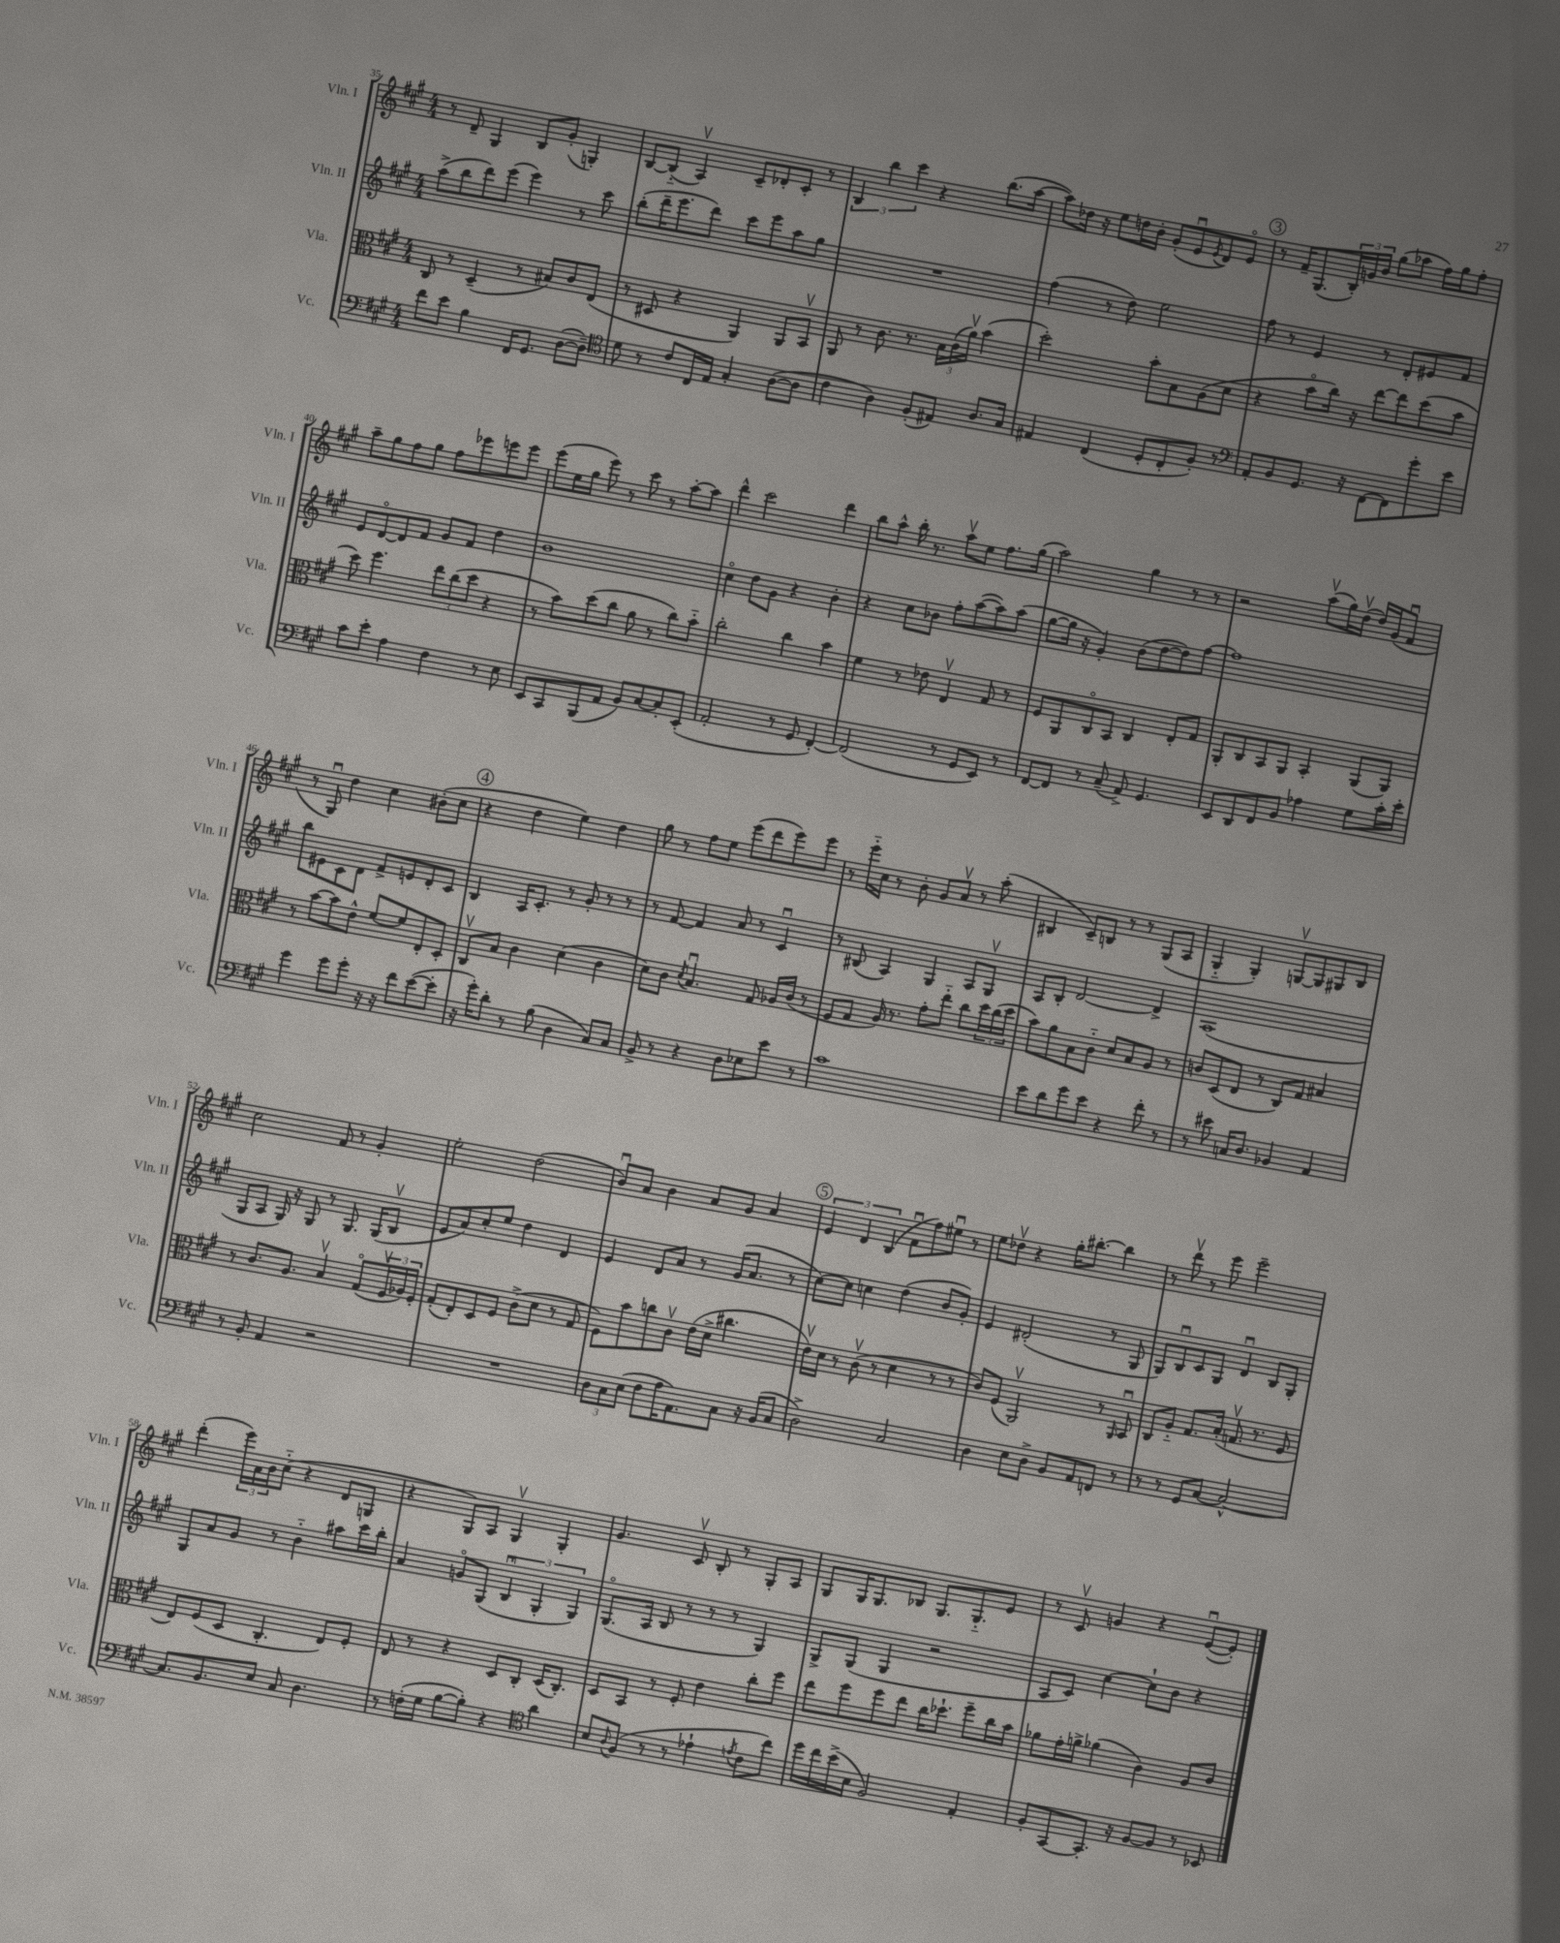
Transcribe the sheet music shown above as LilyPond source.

<<
\new StaffGroup <<
\new Staff = "s0" \with { instrumentName = "Vln. I" shortInstrumentName = "Vln. I" } {
    \clef treble \key a \major \numericTimeSignature \time 4/4
    r8 d'8-- gis4 b8 gis'8-.( g4-.) |
    b8~ b8-_( a4\upbow) cis'8-- des'8-. cis'8-. r8 |
    \tuplet 3/2 { b4 b''4 cis'''4 } r4 b''8.( a''16~ |
    a''8) des''16 r16 e''8 d''16 b'16-. gis'8-.( e'8\downbow \acciaccatura { e'8 } d'8) e'8\flageolet |
    \mark \markup { \circle "3" } r8 fis'16-- gis8.( \tuplet 3/2 { b16-.) g'16 b'16 } gis''8( aes''8 fis''16) gis''16 fis''8-. |
    a''8-- gis''8 fis''8 gis''8 fis''8 ees'''8 e'''8 e'''8 |
    e'''8( e''16 gis''16 e'''8) r8 cis'''8 r8 a''8~-. a''8 |
    d'''4-^ cis'''2 d'''4 |
    b''8 a''8-^ b''16-. r8. a''8\upbow e''8 fis''8. gis''16( |
    a''2) gis''4 r8 r8 |
    r2 a''8\upbow( gis''16) d''16\upbow( d''16) gis'16( fis'8\downbow |
    r8 gis8\downbow) d''4 cis''4 bis'8-.( cis''8 |
    \mark \markup { \circle "4" } r4 d''4 e''4) d''4 |
    gis''8 r8 fis''8 e''8 e'''8( d'''8 e'''8) e'''8 |
    r8 e'''16-_ cis''16 r8 b'8-. gis'8 a'8\upbow r8 a''8-.( |
    bis4 cis'8--) b8 r8 r8 gis8( a8 |
    gis4-_ gis4-.) g8~\upbow g8 gis8 b8 |
    cis''2 fis'8 r8 gis'4-. |
    e''2-. d''2( |
    b'8\downbow) a'8 b'4 a'8 gis'8 a'4 |
    \mark \markup { \circle "5" } \tuplet 3/2 { e'4 d'4 b4( } fis'8\downbow fis''8) eis''8\downbow r8 |
    e''8 des''8\upbow r4 gis''16-. bis''8.~-. bis''4 |
    r8 d'''8\upbow r8 e'''8 e'''2-- |
    d'''4-.( \tuplet 3/2 { e'''16) a'16 b'16 } cis''8-_( r4 d'8 g8 |
    r4 gis8) a8 gis4\upbow gis4-. |
    gis'4. cis'8\upbow b8-. r8 gis8-. a8 |
    gis8 gis16 gis8. bes8 gis8. gis8.-_ e'8 |
    r8 cis'8\upbow g'4 r4 e'8~\downbow( e'8-.) \bar "|." |
}
\new Staff = "s1" \with { instrumentName = "Vln. II" shortInstrumentName = "Vln. II" } {
    \clef treble \key a \major \numericTimeSignature \time 4/4
    a''8->( b''8 d'''8) e'''8( e'''4) r8 cis'''8 |
    b''8-.( d'''16-- e'''8. d'''8) cis'''8 e'''8 a''8 gis''8 |
    R1 |
    fis''4( r8 d''8) e''2 |
    \mark \markup { \circle "3" } fis''8 r8 e'4 r8 d'8-. eis'8 fis'8 |
    e'8 d'8~\flageolet d'8 fis'8 gis'8 fis'8 d''4 |
    b'1 |
    cis''4\flageolet d''8 gis'8 r4 b'4-. |
    r4 cis''8 bes'8 fis''8-. a''8~( a''8) a''8( |
    gis''8~ gis''16 r16 gis'4-.) b'8( d''8~ d''8) fis''8~ |
    fis''1 |
    b''8 eis'8 cis'8 d'8 fis'8-> e'8 d'8-. cis'8 |
    \mark \markup { \circle "4" } b4 a16 cis'8.-. r8 gis'8-. r8 r8 |
    r8 fis'8~ fis'4 a'8 r8 cis'4\downbow |
    r8 bis8( a4) gis4 a8 gis8\upbow |
    a8 b8-. d'2~ d'4-> |
    a1( |
    gis8 a8 gis16) r16 gis8 r8 gis8. gis16( b8\upbow |
    e'8 a'8) cis''8-. e''8 d''4 d'4 |
    e'4 d'8 a'8 r8 gis'16( a'8. r8 |
    \mark \markup { \circle "5" } cis''8~) cis''8 c''4 d''4( b'8 gis'8-.) |
    e'4 dis'2-.( r8 gis8 |
    gis8) b8\downbow cis'8 gis8 d'4\downbow b8 gis8-. |
    gis8 a'8 gis'8 r8 b'4-_ ais''8 cis'''16 b''16-. |
    a'4 g'8\flageolet gis8( \tuplet 3/2 { b4\downbow gis4-. gis4) } |
    gis8.\flageolet( a16 b8 r8 r8 r8 gis4) |
    gis8-> gis8( gis4 r2 |
    a8 cis'8) cis''4~ cis''8-! b'8 r4 \bar "|." |
}
\new Staff = "s2" \with { instrumentName = "Vla." shortInstrumentName = "Vla." } {
    \clef alto \key a \major \numericTimeSignature \time 4/4
    cis8 r8 d4--( r8 bis8) cis'8 e8( |
    r8 dis8 r4 a,4) a,8 b,8\upbow |
    a,8 r8 cis'8. r8. \tuplet 3/2 { b16 cis'16( a'16\upbow) } b'4( |
    d''2-.) b'8-. b8 a8( d'8 |
    \mark \markup { \circle "3" } r4 b'8\flageolet cis''16) r16 e''8~ e''8 d''8( b'8 |
    d''8) fis''4. \tuplet 3/2 { e''8 cis''8( d''8 } r4 |
    r8 b'8) d''8( cis''8 a'8 r8 cis''8) b'8-_ |
    cis''2-. cis''4 b'4 |
    fis'4 r8 ees'8 e4\upbow gis8 r8 |
    fis8 a,8 cis8\flageolet b,8 cis4 e8-. gis8 |
    a,8-. cis8 b,8 a,8 b,4-. a,8( a,8) |
    r8 b'8~ b'8 e'8-^ fis'8~ fis'8 e8-. d8-. |
    \mark \markup { \circle "4" } cis8\upbow b8 cis'4 d'4( cis'4 |
    d'8) cis'8 \acciaccatura { d'8 } b4.\downbow gis8 aes16 cis'16( r8 |
    fis8 gis8 a16) r8. gis'8-. e''8-_ cis''8 \tuplet 3/2 { d''16 cis''16( d''16 } |
    b'8) a'8 b8 cis'8-_ d'8 b8 a8 r8 |
    c'8 d8( e8 r8 cis8) gis8 bis4 |
    r8 cis'8. a8. b4\upbow gis8\flageolet( \tuplet 3/2 { fis16\upbow aes16) fis16-. } |
    gis8-.( e8-.) d8 fis8 cis'8->( d'8 r8 gis8 |
    fis8) b'8 c''8 cis'8\upbow e'16( d'16-> cis''4. |
    \mark \markup { \circle "5" } e'16\upbow) d'16 r8 cis'8\upbow( r8 d'4 r8 r8 |
    cis'8) fis8( a,2\upbow) r8 \grace { a,16 } b,8\downbow |
    cis8 a8-_ gis8. b16-.( g8.\upbow r8. fis8 |
    e8) fis8( d8 cis4.-. e8) fis8-. |
    e8 r8 r4 d8 cis8-. d16( cis8.-.) |
    d8 b,8 r8 fis8-. e'4 cis''8-. fis''8 |
    e''8 fis''8 fis''8 e''8 cis''16 des''8.-! fis''8-- cis''16 b'16 |
    aes'8 gis'16-. a'16-> aes'4( cis'4) a8 cis'8 \bar "|." |
}
\new Staff = "s3" \with { instrumentName = "Vc." shortInstrumentName = "Vc." } {
    \clef bass \key a \major \numericTimeSignature \time 4/4
    fis'8 e'8 b4 fis,16 gis,8. d8~( d8--) |
    \clef tenor d'8 r8 cis'8 cis16 e16 gis4-. a8~( a8 |
    cis'4 a4) fis8-.( eis8) a8. gis16 |
    eis4 cis4( d8-. cis8-. fis8-.) r8 |
    \mark \markup { \circle "3" } \clef bass a,8-. b,8 gis,8. r16 fis,8~ fis,8 gis'8-. e'8 |
    cis'8 e'8-. a4 fis4 r8 e8 |
    e,8 cis,8 b,,8( a,8 b,8) cis8~ cis8-. e,8-.( |
    a,2-. r8 gis,8 fis,4~-.) |
    fis,2( r8 gis,8 e,8) r8 |
    fis,8~ fis,8 r8 cis8--( a,8->) gis,4. |
    e,8 d,8 fis,8 b,8 aes4 gis8 cis'16-. e'16-. |
    gis'4 gis'8 gis'8-. r16 r16 fis'8 e'8~( e'8-. |
    \mark \markup { \circle "4" } r16 gis'16-.) d'8-. r8 b8( d4 cis8) cis8 |
    b,8-> r8 r4 d8 ees8 e'8 r8 |
    cis'1 |
    e'8 d'8 gis'8 e'8 r4 fis'8-. r8 |
    r8 eis'8 c16 d8. bes,4 a,4 |
    r8 b,8-. a,4 r2 |
    R1 |
    \tuplet 3/2 { d8 cis8 e8( } fis8 a16 a,8.) cis8 r16 b,16( cis8 |
    \mark \markup { \circle "5" } d2->) cis2 |
    d4 e8 d8-> b,8 a,8 f,8 r8 |
    r8 r8 gis,8 cis8~ cis2~-^ |
    cis8. b,8. e8 cis8 d4. |
    r8 f16-.( gis16 b8~ b8-.) r4 \clef tenor a'4 |
    b8 \appoggiatura { a8 } fis8( r8 r8 ees'4-! \acciaccatura { e'8 } cis'8 cis''8) |
    d''16 cis''16 b'16->( b16 fis2) e4-. |
    fis8-. gis,8~ gis,8.-. r16 fis8~ fis8 r8 bes,8 \bar "|." |
}
>>
>>
\layout { \context { \Score currentBarNumber = #35 } }
